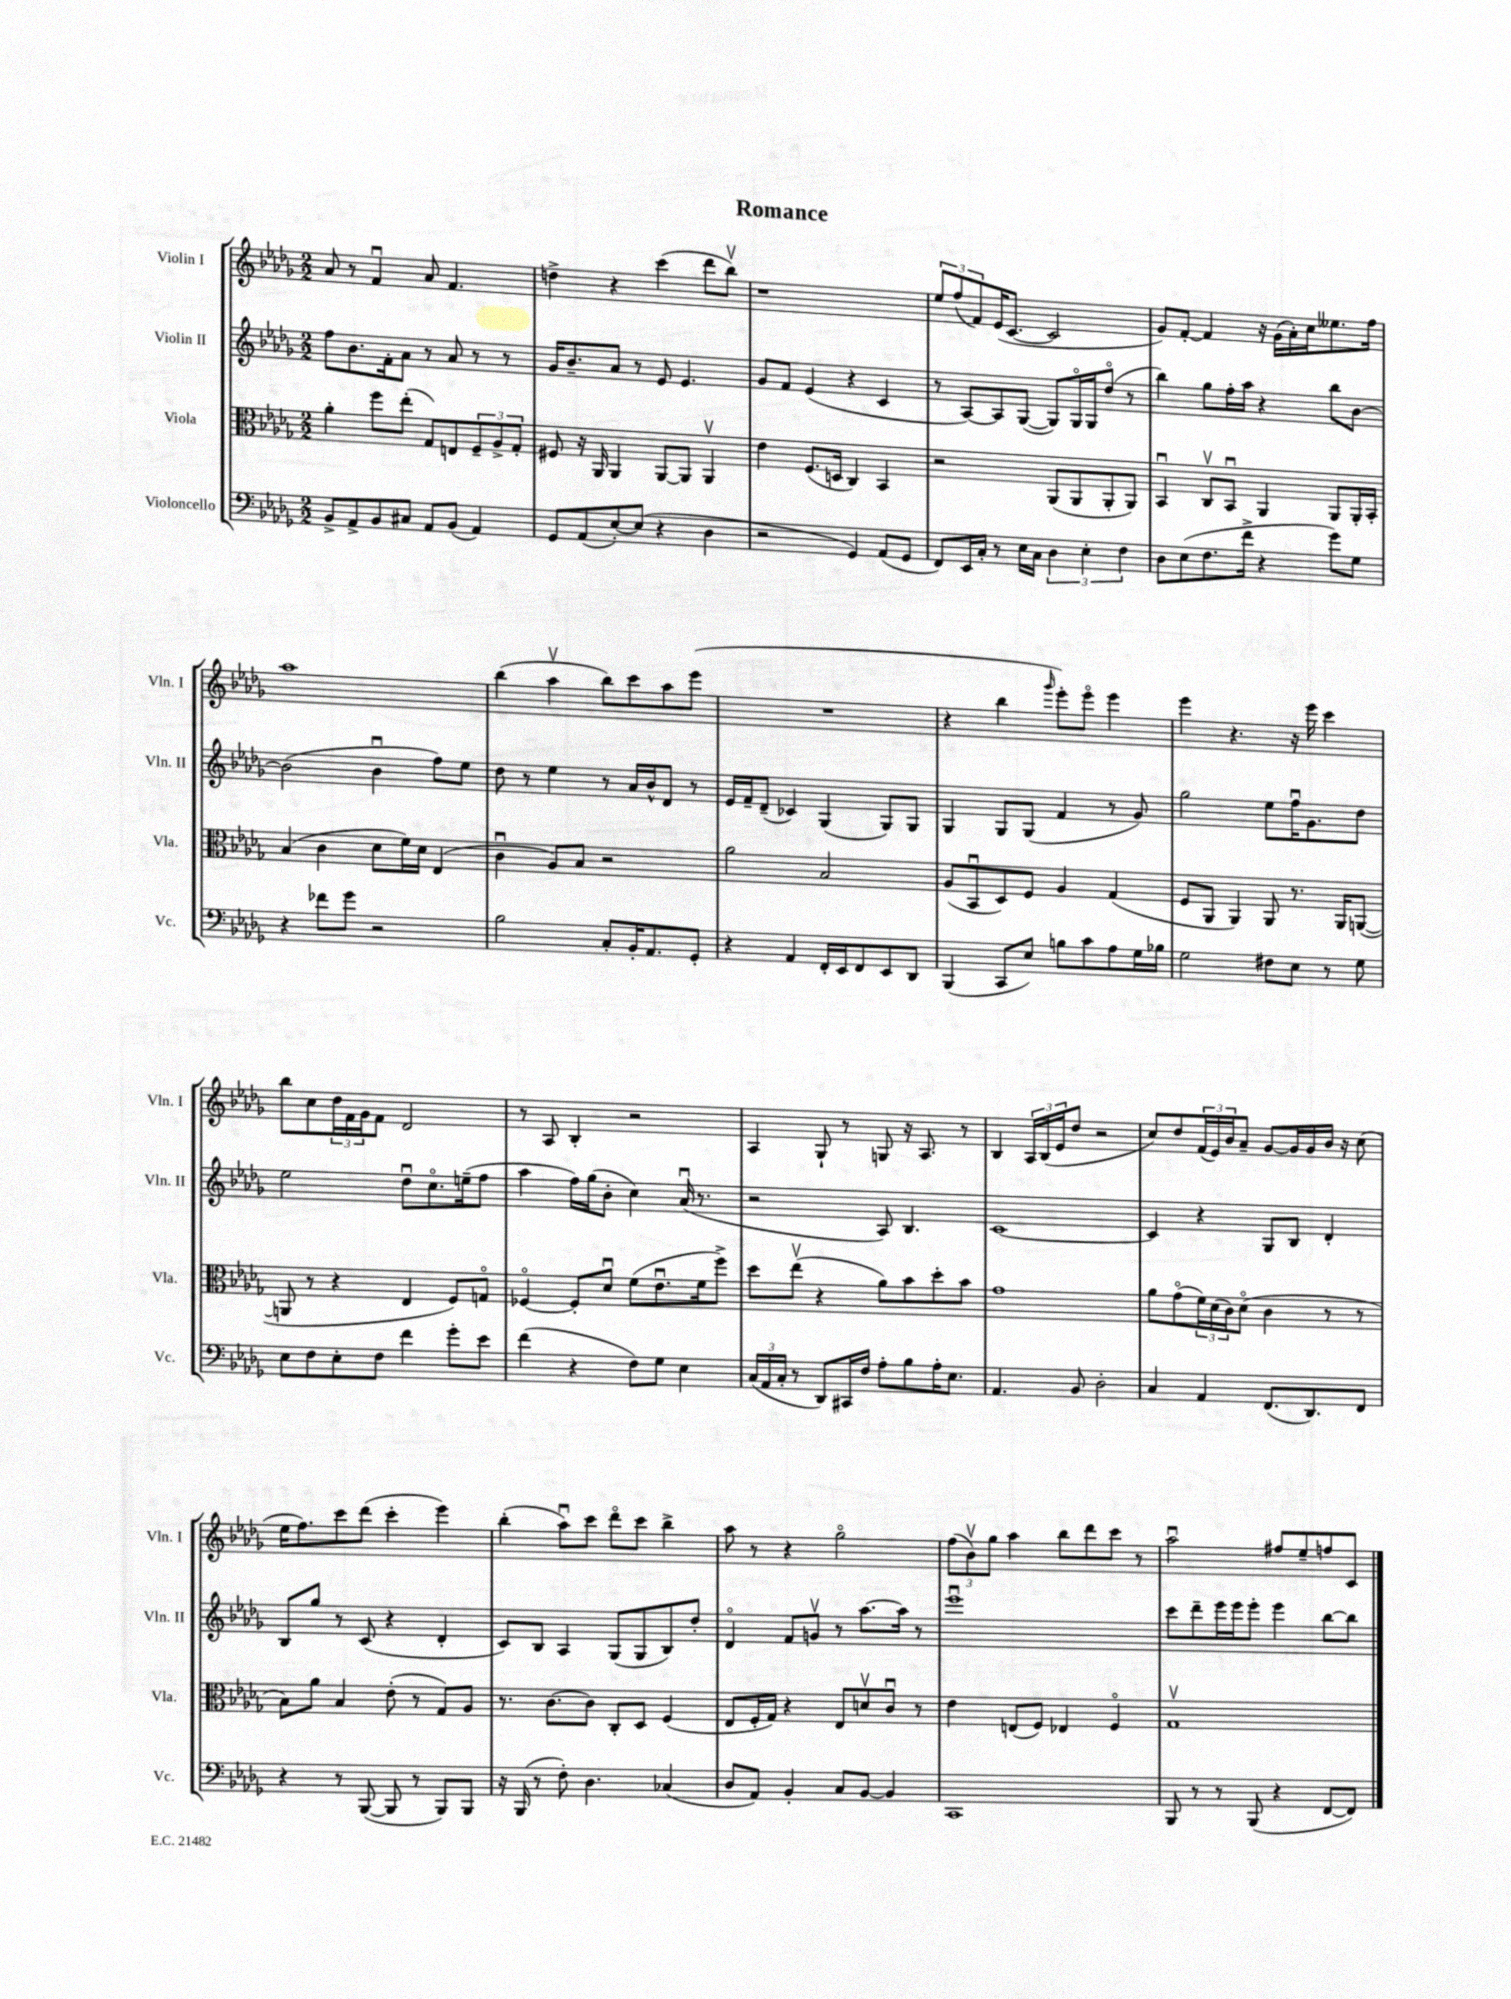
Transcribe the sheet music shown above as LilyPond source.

\header { title = "Romance" }
<<
\new StaffGroup <<
\new Staff = "s0" \with { instrumentName = "Violin I" shortInstrumentName = "Vln. I" } {
    \clef treble \key des \major \numericTimeSignature \time 2/2
    aes'8 r8 f'4\downbow aes'8 f'4. |
    d''4-> r4 c'''4( des'''8 bes''8\upbow) |
    r1 |
    \tuplet 3/2 { ees''8 f''8( f'8) } ees'16( c'8.~ c'2 |
    ges'8) f'8~-. f'4 r16 ges'16( aes'16-.) c''16 eeses''8. f''16 |
    aes''1 |
    bes''4( aes''4\upbow bes''8) c'''8 aes''8 ees'''8( |
    R1 |
    r4 bes''4 \grace { ges'''16 } ees'''8-.) ees'''8\flageolet ees'''4 |
    ees'''4 r4. r16 ees'''16 c'''4 |
    bes''8 c''8 \tuplet 3/2 { des''16 f'16 ges'16 } f'8 des'2 |
    r8 aes8 bes4-. r2 |
    aes4 ges8-! r8 g8 r16 aes8. r8 |
    bes4 \tuplet 3/2 { aes16 bes16( ees'16 } des''8 r2 |
    c''8) des''8 \tuplet 3/2 { f'16( ees'16) bes'16 } aes'8-- ges'8~ ges'16 ges'16 bes'16 r16 c''8( |
    ees''16 f''8.) c'''8 des'''8( c'''4-. ees'''4) |
    bes''4-.( aes''8\downbow) c'''8 des'''8\flageolet c'''8 bes''4-> |
    aes''8 r8 r4 ges''2\flageolet |
    \tuplet 3/2 { f''8( bes'8\upbow) ges''8 } aes''4 bes''8 des'''8 c'''8 r8 |
    aes''2\downbow fis''8 ees''8-- f''8 c'8 \bar "|." |
}
\new Staff = "s1" \with { instrumentName = "Violin II" shortInstrumentName = "Vln. II" } {
    \clef treble \key des \major \numericTimeSignature \time 2/2
    f''8 bes'8. f'16-. aes'8 r8 aes'8 r8 r8 |
    ges'16 bes'8.-- aes'8 r8 ees'8 ees'4. |
    ges'8 f'8 ees'4( r4 c'4 |
    r8 aes8~) aes8 ges8~( ges8) ges16\flageolet ges16 des''8\flageolet( r8 |
    bes''4) ges''8 f''16-. aes''16 r4 bes''8 bes'8~ |
    bes'2( bes'4\downbow f''8) ees''8 |
    des''8 r8 ees''4 r8 aes'16 bes'16-^ des'8 r8 |
    ees'16 f'16-- des'8--( ces'4) ges4( ges8) ges8 |
    ges4 ges8 ges8( f'4 r8 ges'8) |
    ges''2 ees''8 f''16\downbow ges'8. des''8 |
    ees''2 des''8\downbow c''8.\flageolet e''16--( f''8 |
    aes''4 f''16) ges''16( bes'8-. c''4) aes'16\downbow( r8. |
    r2 aes8) bes4. |
    c'1~ |
    c'4 r4 ges8 bes8 des'4-. |
    bes8 ges''8 r8 c'8( r4 des'4-. |
    c'8) bes8 aes4 ges8( ges8 bes8) des''8-. |
    des'4\flageolet f'8 g'8\upbow r8 aes''8.~ aes''16 r8 |
    ees'''1\downbow |
    c'''8 des'''8-- ees'''16 ees'''16 ees'''8-. ees'''4 bes''8~ bes''8 \bar "|." |
}
\new Staff = "s2" \with { instrumentName = "Viola" shortInstrumentName = "Vla." } {
    \clef alto \key des \major \numericTimeSignature \time 2/2
    aes'4-. f''8 ees''8-.( ges8) e8 \tuplet 3/2 { f8-- aes8-> ges8-. } |
    fis8 r16 aes,16 aes,4 aes,8~ aes,8 aes,4\upbow |
    ees'4 f8.( d16 c4) bes,4 |
    r2 aes,8( aes,8 aes,8-. aes,8) |
    bes,4\downbow c8\upbow bes,8\downbow aes,4 aes,8 aes,16-. bes,16-. |
    bes4( c'4 des'8 f'16) des'16 ees4( |
    c'4\downbow aes8) bes8 r2 |
    aes'2 bes2 |
    aes8( bes,8\downbow des8) f8 aes4 ges4( |
    f8 aes,8 aes,4) aes,8 r8. aes,16 a,8~( |
    a,8 r8 r4 ees4 f8) g8\flageolet |
    fes4~\flageolet fes8-. des'8\downbow f'8( ees'8.\downbow f'16 f''8->) |
    des''8 ees''8\upbow( r4 aes'8) bes'8 des''8-. bes'8 |
    ges'1 |
    aes'8 ges'8\flageolet( \tuplet 3/2 { f'16) des'16( c'16) } des'8\flageolet( c'4 r8 r8 |
    bes8) aes'8 bes4 ees'8-.( r8 ges8) aes8 |
    r8. c'8.~ c'8 c8-. des8 f4( |
    ees8 f16-. ges16) r4 ees8 d'8\upbow c'8\downbow r8 |
    ees'4 e8( f8) ees4 f4\flageolet |
    ges1\upbow \bar "|." |
}
\new Staff = "s3" \with { instrumentName = "Violoncello" shortInstrumentName = "Vc." } {
    \clef bass \key des \major \numericTimeSignature \time 2/2
    bes,8-> aes,8-> bes,8 cis8 aes,8 bes,8( aes,4) |
    ges,8 aes,8( ees8~-.) ees8( r4 des4 |
    r2 ges,4) aes,8( ges,8 |
    f,8) ees,16 c16-. r8 ees16 c16 \tuplet 3/2 { des4 ees4-. f4 } |
    des8 ees8( f8. f'16-> r4 ges'8) ges8 |
    r4 fes'8 ges'8 r2 |
    bes2 c8-. bes,16-. aes,8. ges,8-. |
    r4 aes,4 f,16-. ees,16 f,8 ees,8 des,8 |
    bes,,4( c,8 ees8) b8 c'8 aes8 ges16 bes16 |
    ges2 fis8 ees8 r8 ges8 |
    ees8 f8 ees8-. f8 f'4 ges'8-. ees'8 |
    f'4( r4 f8) ges8 ees4 |
    \tuplet 3/2 { c16( aes,16 c16-. } r8 des,8) cis,16 f16 aes8-. bes8 aes16-. ees8. |
    aes,4. bes,8 des2-. |
    c4 aes,4 f,8.( des,8.) f,8 |
    r4 r8 bes,,8~( bes,,8 r8 bes,,8) bes,,8 |
    r16 bes,,16( r8 f8-.) des4. ces4( |
    des8 aes,8) bes,4-. c8 bes,8~ bes,4 |
    c,1 |
    bes,,8 r8 r8 bes,,8( r4 f,8~ f,8) \bar "|." |
}
>>
>>
\layout { \context { \Score \remove "Bar_number_engraver" } }
